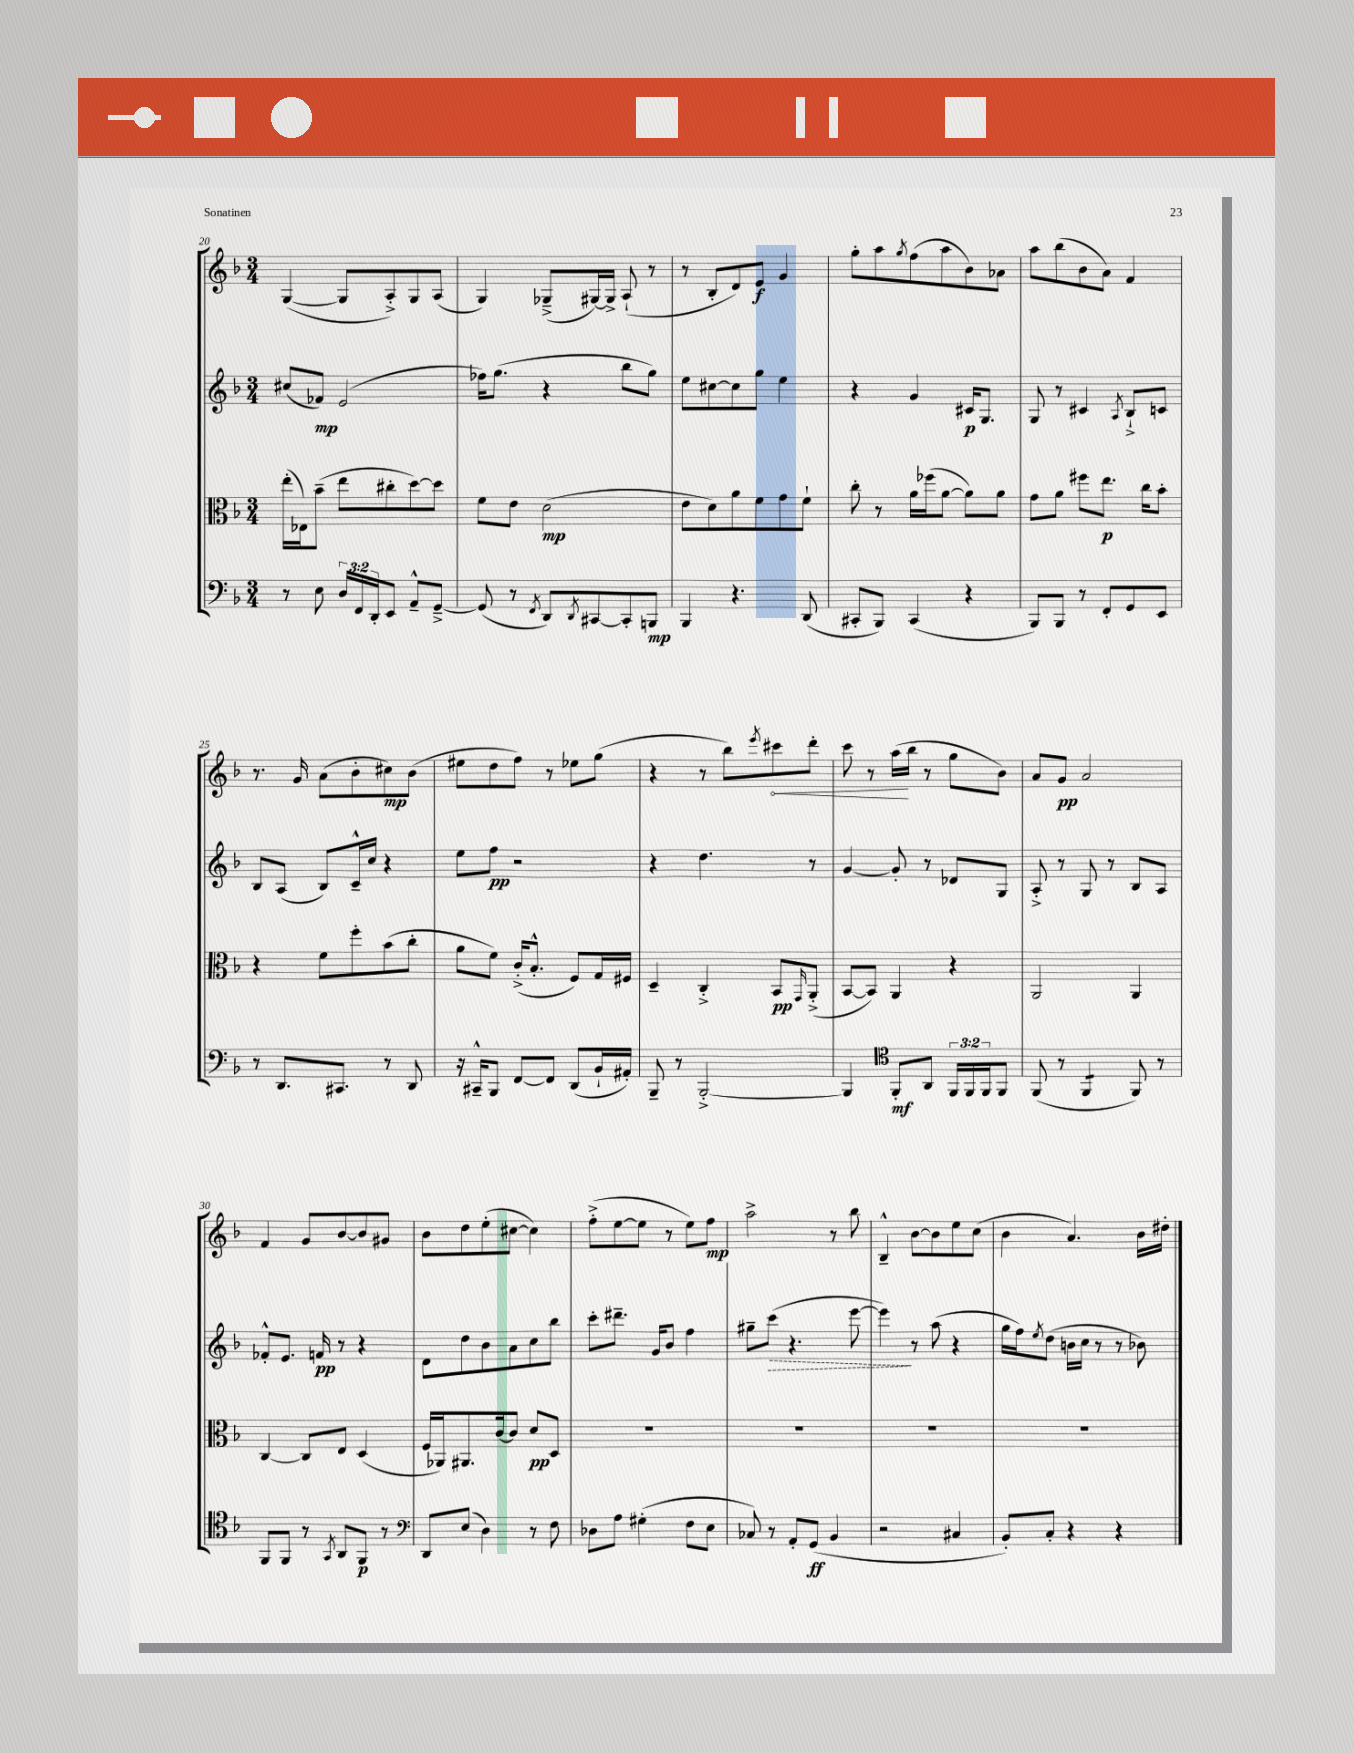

**kern	**kern	**kern	**kern
*staff4	*staff3	*staff2	*staff1
*clefF4	*clefC3	*clefG2	*clefG2
*k[b-]	*k[b-]	*k[b-]	*k[b-]
*M3/4	*M3/4	*M3/4	*M3/4
8r	(16ee'	(8cc#	([4G
.	16E-)	.	.
8E	(8b-~	8f-)	.
24D	8ee	(2e	8G]
24FF	.	.	.
24DD'	.	.	.
8EE	8cc#'	.	8A'^)
8AA~^^	[8dd)	.	8G
[8GG~^	8dd]	.	(8A
=	=	=	=
(8GG]	8f	16ff-)	4G)
.	.	(8.gg	.
8r	8e	.	.
8qFF	.	.	.
8DD)	(2d	4r	(8G-~^
8qDD	.	.	.
[8CC#	.	.	[16G#)
.	.	.	16G#^]
8CC#']	.	8bb-	(8A`
8BBB	.	8gg)	8r
=	=	=	=
4BBB-	8e	8ee	8r
.	8d)	[8cc#	8B-'
4.r	8a	8cc#]	8d)
.	8f	8gg	8e
.	8g	4ee	4g
(8DD	8f`	.	.
=	=	=	=
8CC#'	8cc'	4r	8gg'
8BBB-)	8r	.	8aa
.	.	.	8qgg
(4CC#	16a	4g	(8ff
.	(16ff-	.	.
.	[8a	.	8aa
4r	8a])	16c#	8b-)
.	.	8.G	.
.	8a	.	8a-
=	=	=	=
8BBB-)	8g	8G	8aa
8BBB-	8a	8r	(8bb-
8r	8ff#	4c#	8b-
8FF'	8.ee	.	8a)
.	.	8qA	.
8GG	.	8B-`^	4f
.	16cc	.	.
8EE	8b-'	8c	.
=	=	=	=
8r	4r	8B-	8.r
8.DD	.	(8A	.
.	.	.	16g
.	8f	8B-)	(8a
8.CC#	.	.	.
.	8ff'	16c~^^	8b-'
.	.	16cc	.
8r	(8b-	4r	8cc#)
8DD	8cc'	.	(8b-
=	=	=	=
16r	8a	8ee	8ee#
16CC#~^^	.	.	.
8BBB-	8f)	8ff	8dd
[8FF	(16c'^	2r	8ff)
.	8.B-'^^	.	.
8FF]	.	.	8r
(8DD	8F)	.	8ee-
16BB-`	16G	.	(8gg
16AA#')	16F#	.	.
=	=	=	=
8BBB-~	4D~	4r	4r
8r	.	.	.
[2BBB-'^	4C'^	4.dd	8r
.	.	.	8bb-)
.	.	.	8qeee
.	8BB-	.	8ccc#
.	16qqGG	.	.
.	(8AA'^	8r	8ddd'
=	=	=	=
4BBB-]	[8BB-	[4g	8ccc
.	8BB-])	.	8r
*clefC4	*	*	*
8FF'	4AA	8g']	(16aa
.	.	.	16bb-
8AA	.	8r	8r
24FF	4r	8d-	8gg
24FF	.	.	.
24FF	.	.	.
8FF	.	8G	8b-)
=	=	=	=
(8FF	2AA	8A'^	8a
8r	.	8r	8g
4FF	.	8G	2a
.	.	8r	.
8FF)	4AA	8B-	.
8r	.	8A	.
=	=	=	=
8FF	[4C	8f-'^^	4f
8FF	.	8.e	.
8r	8C]	.	8g
.	.	16f	.
8qGG	.	.	.
8AA	8E	8r	[8b-
8FF	(4D	4r	8b-]
8r	.	.	8g#
=	=	=	=
*clefF4	*	*	*
8DD	16F	8d	8b-
.	16AA-)	.	.
(8E	8.AA#	8dd	8dd
4D)	.	8b-	(8ee'
.	[16c	.	.
.	8c]	8a	[8cc#
8r	8d	8cc	4cc#])
8F	8D	8bb-	.
=	=	=	=
8D-	2.r	8ccc'	(8ff'^
8A	.	8.ddd#~	[8ee
(4G#'	.	.	8ee]
.	.	16g	.
.	.	8b-	8r
8F	.	4ff	8ee)
8E	.	.	8ff
=	=	=	=
8C-)	2.r	8gg#~	2aa^
8r	.	(8ccc	.
8AA'	.	4.r	.
(8GG	.	.	.
4BB-	.	.	8r
.	.	[8eee	8bb-
=	=	=	=
2r	2.r	4eee])	4B-~^^
.	.	8r	[8b-
.	.	(8aa	8b-]
4C#	.	4r	8ee
.	.	.	(8cc
=	=	=	=
8BB-')	2.r	16gg	4b-
.	.	16ff)	.
.	.	8qee	.
8C'	.	(8dd	.
4r	.	16b	4.a)
.	.	16cc	.
.	.	8r	.
4r	.	8r	.
.	.	8b-)	16b-
.	.	.	16dd#'
==	==	==	==
*-	*-	*-	*-
